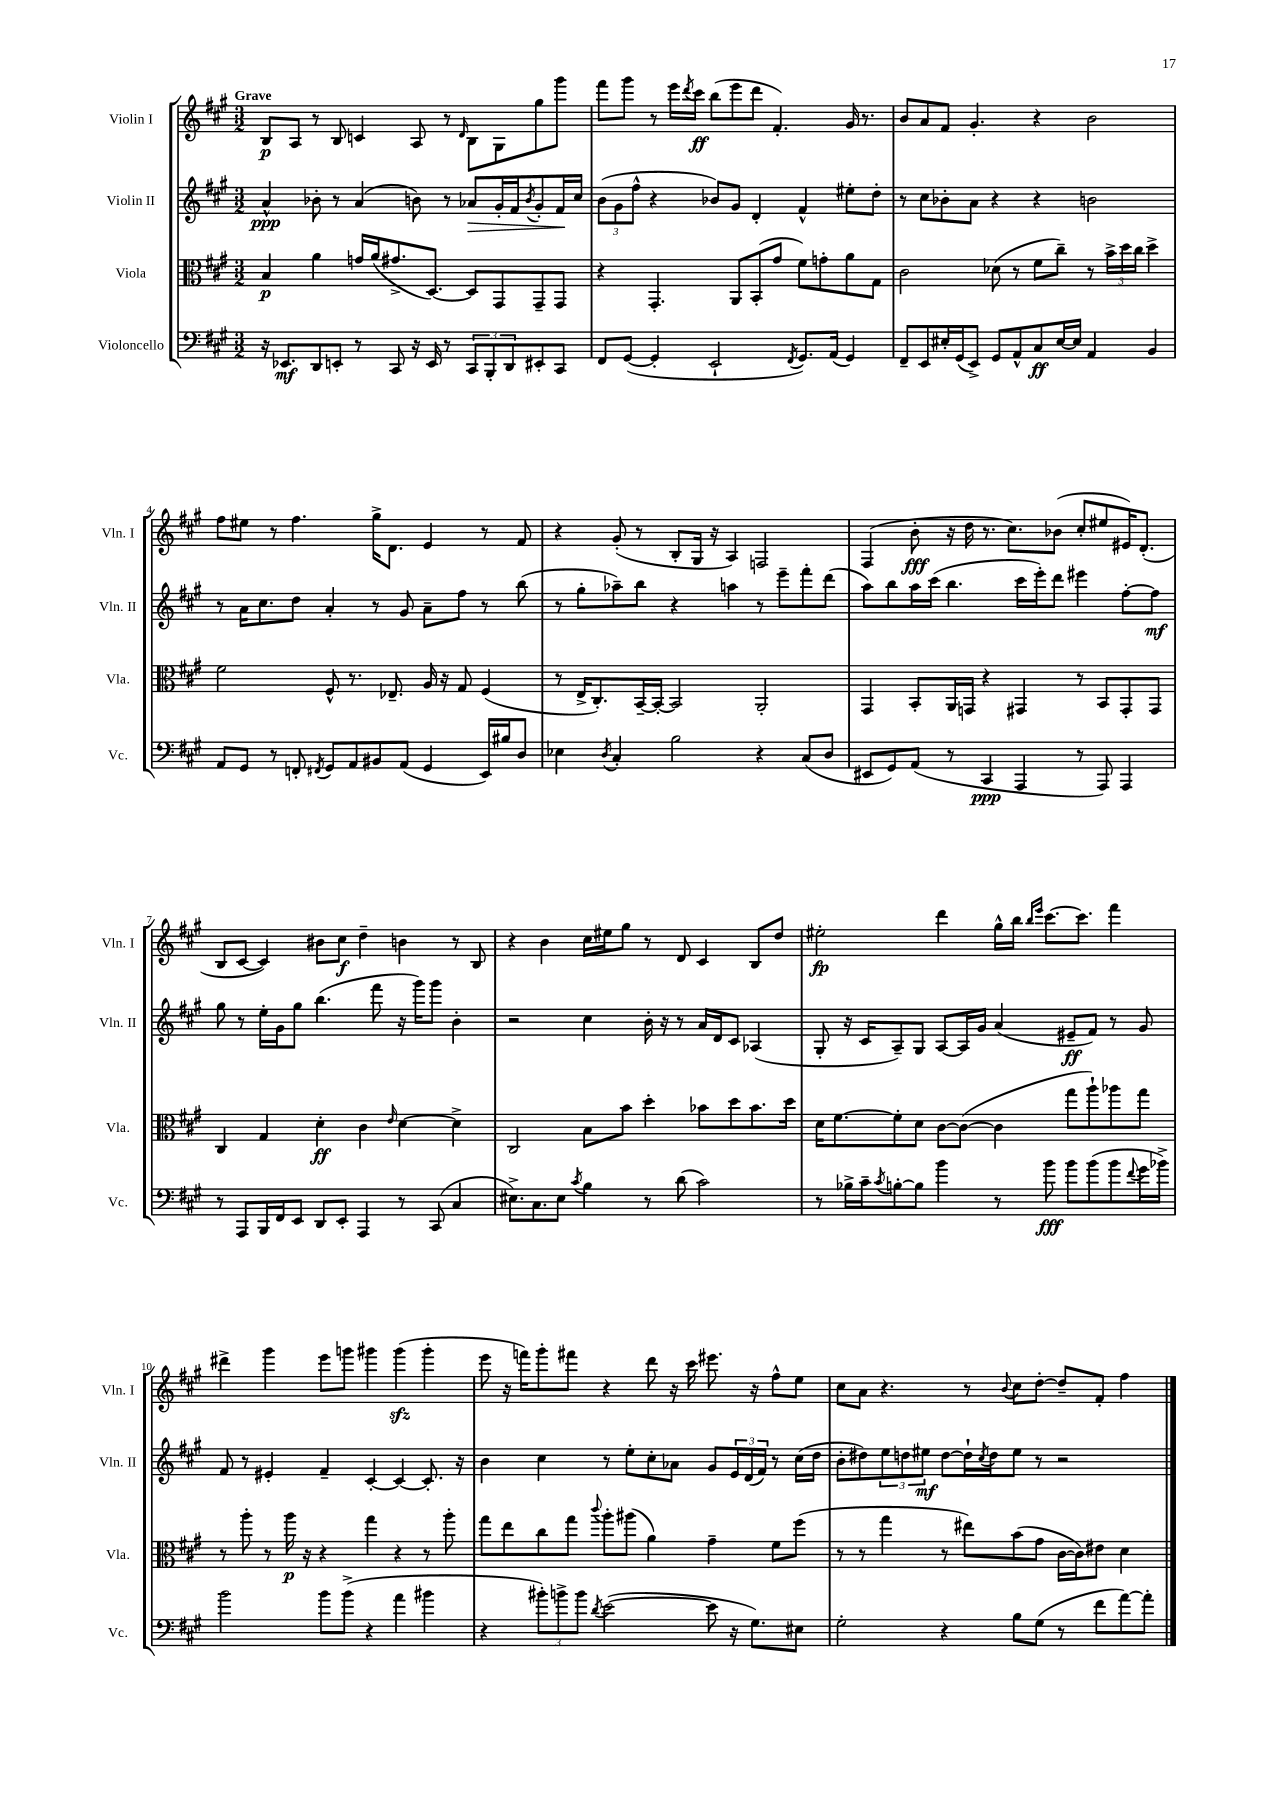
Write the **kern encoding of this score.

**kern	**dynam	**kern	**dynam	**kern	**dynam	**kern	**dynam
*part4	*part4	*part3	*part3	*part2	*part2	*part1	*part1
*staff4	*staff4	*staff3	*staff3	*staff2	*staff2	*staff1	*staff1
*I"Violoncello	*	*I"Viola	*	*I"Violin II	*	*I"Violin I	*
*I'Vc.	*	*I'Vla.	*	*I'Vln. II	*	*I'Vln. I	*
*clefF4	*	*clefC3	*	*clefG2	*	*clefG2	*
*k[f#c#g#]	*	*k[f#c#g#]	*	*k[f#c#g#]	*	*k[f#c#g#]	*
*M3/2	*	*M3/2	*	*M3/2	*	*M3/2	*
=1	=1	=1	=1	=1	=1	=1	=1
!	!	!	!	!	!	!LO:TX:a:B:t=Grave	!
16r	.	4B/	p	4a^^/	ppp	8B/L	p
8.EE-X/L	mf	.	.	.	.	.	.
.	.	.	.	.	.	8A/J	.
8DD/	.	4a\	.	8b-X'\	.	8r	.
8EEn'/J	.	.	.	8r	.	8B/	.
8r	.	16gn/LL	.	(4a/	.	4cn/	.
.	.	(16a/J	.	.	.	.	.
8CC#/	.	8.g#X^/	.	.	.	.	.
16r	.	.	.	8bn\)	.	8A/	.
16EE/	.	[8.D/J)	.	.	.	.	.
8r	.	.	.	8r	.	8r	.
.	.	.	.	.	.	16qqd/	.
!	!	!	!	!	!LO:HP:b	!	!
12CC#/L	.	8D/L]	.	8a-X/L	>	8B\L	.
12BBB'/	.	.	.	.	.	.	.
.	.	8GG#/	.	16g#'/L	.	8G#\	.
12DD/	.	.	.	.	.	.	.
.	.	.	.	16f#/J	.	.	.
.	.	.	.	8qb/	.	.	.
8EE#X'/	.	8GG#~/	.	8g#'/	.	8gg#\	.
8CC#/J	.	8GG#/J	.	16f#/L	.	8ggg#\J	.
.	.	.	.	16cc#/JJ	]	.	.
=2	=2	=2	=2	=2	=2	=2	=2
8FF#/L	.	4r	.	(12b\L	.	8fff#\L	.
.	.	.	.	12g#\	.	.	.
([8GG#/J	.	.	.	.	.	8ggg#\J	.
.	.	.	.	12ff#^^\J	.	.	.
4GG#'/]	.	4.GG#'/	.	4r	.	8r	.
.	.	.	.	.	.	16eee\LL	.
.	.	.	.	.	.	8qddd/	.
.	.	.	.	.	.	16ccc#\JJ	ff
2EE`/	.	.	.	8b-X/L)	.	(8bb\L	.
.	.	8AA/L	.	8g#/J	.	8eee\	.
.	.	(8BB'/	.	4d'/	.	8ddd\J	.
.	.	8g#/J	.	.	.	4.f#'/)	.
8qFF#/	.	.	.	.	.	.	.
8.GG#/L)	.	8f#\L)	.	4f#^^/	.	.	.
.	.	8gn'\	.	.	.	.	.
(16AA/Jk	.	.	.	.	.	.	.
4GG#/)	.	8a\	.	8ee#X'\L	.	16g#/	.
.	.	.	.	.	.	8.r	.
.	.	8G#\J	.	8dd'\J	.	.	.
=3	=3	=3	=3	=3	=3	=3	=3
8FF#~/L	.	2c#\	.	8r	.	8b/L	.
8EE/	.	.	.	8cc#\L	.	8a/	.
16E#X'/L	.	.	.	8b-X'\	.	8f#/J	.
(16GG#/J	.	.	.	.	.	.	.
8EE^/J)	.	.	.	8a\J	.	4.g#'/	.
8GG#/L	.	(8d-X\	.	4r	.	.	.
8AA^^/	.	8r	.	.	.	.	.
8C#/	ff	8f#\L	.	4r	.	4r	.
[16E#/L	.	8cc#~\J)	.	.	.	.	.
16E#/JJ]	.	.	.	.	.	.	.
4AA/	.	8r	.	2bn\	.	2b\	.
.	.	24b^\LL	.	.	.	.	.
.	.	24dd\	.	.	.	.	.
.	.	24cc#\JJ	.	.	.	.	.
4BB/	.	4dd^\	.	.	.	.	.
!!LO:LB:g=z
=4	=4	=4	=4	=4	=4	=4	=4
8AA/L	.	2f#\	.	8r	.	8ff#\L	.
8GG#/J	.	.	.	16a\KL	.	8ee#X\J	.
.	.	.	.	8.cc#\	.	.	.
8r	.	.	.	.	.	8r	.
8FFn'/	.	.	.	8dd\J	.	4.ff#\	.
8qFF#X/	.	.	.	.	.	.	.
8GG#/L	.	8F#^^/	.	4a'/	.	.	.
8AA/	.	8.r	.	.	.	.	.
8BB#X/	.	.	.	8r	.	16gg#^\KL	.
.	.	8.E-X~/	.	.	.	8.d\J	.
(8AA/J	.	.	.	8g#/	.	.	.
4GG#/	.	16A/	.	8a~\L	.	4e/	.
.	.	16r	.	.	.	.	.
.	.	8G#/	.	8ff#\J	.	.	.
16EE/LL)	.	(4F#/	.	8r	.	8r	.
16B#X/J	.	.	.	.	.	.	.
8D/J	.	.	.	(8bb\	.	8f#/	.
=5	=5	=5	=5	=5	=5	=5	=5
4E-X\	.	8r	.	8r	.	4r	.
.	.	16E^/KL	.	8gg#'\L	.	.	.
.	.	8.C#'/)	.	.	.	.	.
8qD/	.	.	.	.	.	.	.
4C#'/	.	.	.	8aa-X~\)	.	(8g#'/	.
.	.	[16BB~/L	.	8bb\J	.	8r	.
.	.	16BB'/JJ_	.	.	.	.	.
2B\	.	2BB/]	.	4r	.	8B'/L	.
.	.	.	.	.	.	16G#/Jk	.
.	.	.	.	.	.	16r	.
.	.	.	.	4aan\	.	4A/)	.
4r	.	2AA'/	.	8r	.	2Fn/	.
.	.	.	.	8eee~\L	.	.	.
(8C#/L	.	.	.	8fff#'\	.	.	.
8D/J	.	.	.	(8ddd\J	.	.	.
=6	=6	=6	=6	=6	=6	=6	=6
8EE#X/L	.	4GG#/	.	8aa\L)	.	(4F#/	.
8GG#/)	.	.	.	8bb\	.	.	.
(8AA/J	.	8BB'/L	.	16aa\L	.	8b'\	fff
.	.	.	.	(16ccc#\JJ	.	.	.
8r	.	16AA/L	.	4.bb\	.	16r	.
.	.	16GGn/JJ	.	.	.	16dd\	.
4CC#/	ppp	4r	.	.	.	8.r	.
.	.	.	.	.	.	8.cc#\L)	.
4AAA/	.	4GG#X/	.	16ccc#\LL	.	.	.
.	.	.	.	16eee'\J)	.	.	.
.	.	.	.	8ddd\J	.	(8b-X\J	.
8r	.	8r	.	4eee#X\	.	8cc#'/L	.
8AAA/)	.	8BB/L	.	.	.	8ee#X/	.
4AAA/	.	8GG#'/	.	[8ff#'\L	.	16e#X/K)	.
.	.	.	.	.	.	(8.d'/J	.
.	.	8GG#/J	.	8ff#\J]	mf	.	.
!!LO:LB:g=z
=7	=7	=7	=7	=7	=7	=7	=7
8r	.	4C#/	.	8gg#\	.	8B/L	.
8AAA/L	.	.	.	8r	.	[8c#/J	.
16BBB/L	.	4G#/	.	16ee'\LL	.	4c#/])	.
16FF#/J	.	.	.	16g#\J	.	.	.
8EE/J	.	.	.	8gg#\J	.	.	.
8DD/L	.	4d'\	ff	(4.bb\	.	8b#X\L	.
8EE'/J	.	.	.	.	.	8cc#\J	f
4AAA/	.	4c#\	.	.	.	4dd~\	.
.	.	.	.	8fff#\	.	.	.
.	.	16qqe/	.	.	.	.	.
8r	.	[4d\	.	16r	.	4bn\	.
.	.	.	.	16ggg#\KL)	.	.	.
(8CC#/	.	.	.	8ggg#\J	.	.	.
4C#/	.	4d^\]	.	4b'\	.	8r	.
.	.	.	.	.	.	8B/	.
=8	=8	=8	=8	=8	=8	=8	=8
8.E#X^\L)	.	2C#/	.	2r	.	4r	.
8.C#\	.	.	.	.	.	.	.
.	.	.	.	.	.	4b\	.
8E#\J	.	.	.	.	.	.	.
8qc#/	.	.	.	.	.	.	.
4B\	.	8B\L	.	4cc#\	.	16cc#\LL	.
.	.	.	.	.	.	16ee#X\J	.
.	.	8b\J	.	.	.	8gg#\J	.
8r	.	4dd'\	.	16b'\	.	8r	.
.	.	.	.	16r	.	.	.
(8d\	.	.	.	8r	.	8d/	.
2c#\)	.	8b-X\L	.	16a/LL	.	4c#/	.
.	.	.	.	16d/J	.	.	.
.	.	8dd\	.	8c#/J	.	.	.
.	.	8.b-\	.	(4A-X/	.	8B/L	.
.	.	.	.	.	.	8dd/J	.
.	.	16dd\Jk	.	.	.	.	.
=9	=9	=9	=9	=9	=9	=9	=9
8r	.	16d\KL	.	8G#'/	.	2ee#X'\	fp
.	.	[8.f#\	.	.	.	.	.
16B-X^\LL	.	.	.	16r	.	.	.
16c#~\J	.	.	.	16c#/KL	.	.	.
8qc#/	.	.	.	.	.	.	.
[8Bn'\	.	8f#'\]	.	8A~/)	.	.	.
8B\J]	.	8d\J	.	8G#/J	.	.	.
4b\	.	[8c#\L	.	[8A/L	.	4ddd\	.
.	.	(8c#\J_	.	16A/L]	.	.	.
.	.	.	.	16g#/JJ	.	.	.
8r	.	4c#\]	.	(4a/	.	16gg#^^\LL	.
.	.	.	.	.	.	16bb\JJ	.
.	.	.	.	.	.	16qqbb/LL	.
.	.	.	.	.	.	16qqeee/JJ	.
8b\	fff	.	.	.	.	[8.ccc#\L	.
8b\L	.	8gg#\L	.	8e#X~/L	ff	.	.
.	.	.	.	.	.	8.ccc#\J]	.
(8b\	.	8aa`\)	.	8f#/J)	.	.	.
8b\	.	8aa-X\	.	8r	.	4fff#\	.
8qqf#/	.	.	.	.	.	.	.
16g#\L	.	8gg#\J	.	8g#/	.	.	.
16b-X^\JJ)	.	.	.	.	.	.	.
!!LO:LB:g=z
=10	=10	=10	=10	=10	=10	=10	=10
2b\	.	8r	.	8f#/	.	4ddd#X^\	.
.	.	8aa'\	.	8r	.	.	.
.	.	8r	.	4e#X'/	.	4ggg#\	.
.	.	16aa\	p	.	.	.	.
.	.	16r	.	.	.	.	.
8b\L	.	4r	.	4f#~/	.	8eee\L	.
(8b^\J	.	.	.	.	.	8gggn\J	.
4r	.	4gg#\	.	[4c#'/	.	4ggg#X\	.
4a\	.	4r	.	4c#/_	.	(4ggg#zz\	.
4b#X\	.	8r	.	8.c#'/]	.	4ggg#'\	.
.	.	8aa'\	.	.	.	.	.
.	.	.	.	16r	.	.	.
=11	=11	=11	=11	=11	=11	=11	=11
4r	.	8gg#\L	.	4b\	.	8eee\	.
.	.	8ee\	.	.	.	16r	.
.	.	.	.	.	.	16fffn\KL)	.
12b#X'\L)	.	8cc#\	.	4cc#\	.	8ggg#'\	.
12bn^\	.	.	.	.	.	.	.
.	.	8gg#\J	.	.	.	8fff#X\J	.
12b\J	.	.	.	.	.	.	.
8qd/	.	8qqccc#/	.	.	.	.	.
([2e\	.	8aa'\L	.	8r	.	4r	.
.	.	(8aa#X\J	.	8ee'\L	.	.	.
.	.	4a\)	.	8cc#'\	.	8ddd\	.
.	.	.	.	8a-X\J	.	16r	.
.	.	.	.	.	.	16ccc#\	.
8e\]	.	4g#~\	.	8g#/L	.	8.eee#X\	.
16r	.	.	.	24e/L	.	.	.
.	.	.	.	(24d/	.	.	.
8.G#\L)	.	.	.	.	.	16r	.
.	.	.	.	24f#/JJ)	.	.	.
.	.	8f#\L	.	8r	.	8ff#^^\L	.
8E#X\J	.	(8ff#\J	.	(16cc#\LL	.	8ee\J	.
.	.	.	.	16dd\JJ	.	.	.
=12	=12	=12	=12	=12	=12	=12	=12
2G#'\	.	8r	.	8b'\L	.	8cc#\L	.
.	.	8r	.	8dd#X\)	.	8a\J	.
.	.	4gg#\	.	12ee\	.	4.r	.
.	.	.	.	12ddn\	.	.	.
.	.	.	.	12ee#X\J	mf	.	.
4r	.	8r	.	[8dd\L	.	.	.
.	.	8ee#X\L)	.	16dd`\L]	.	8r	.
.	.	.	.	8qcc#/	.	.	.
.	.	.	.	16dd\J	.	.	.
.	.	.	.	.	.	8qqb/	.
8B\L	.	(8b\	.	8ee#\J	.	8cc#\L	.
(8G#\J	.	8g#\J	.	8r	.	[8dd'\J	.
8r	.	[16c#\LL	.	2r	.	8dd~/L]	.
.	.	16c#\J])	.	.	.	.	.
8f#\L	.	8e#X\J	.	.	.	8f#'/J	.
[8a\)	.	4d\	.	.	.	4ff#\	.
8a'\J]	.	.	.	.	.	.	.
==	==	==	==	==	==	==	==
*-	*-	*-	*-	*-	*-	*-	*-
